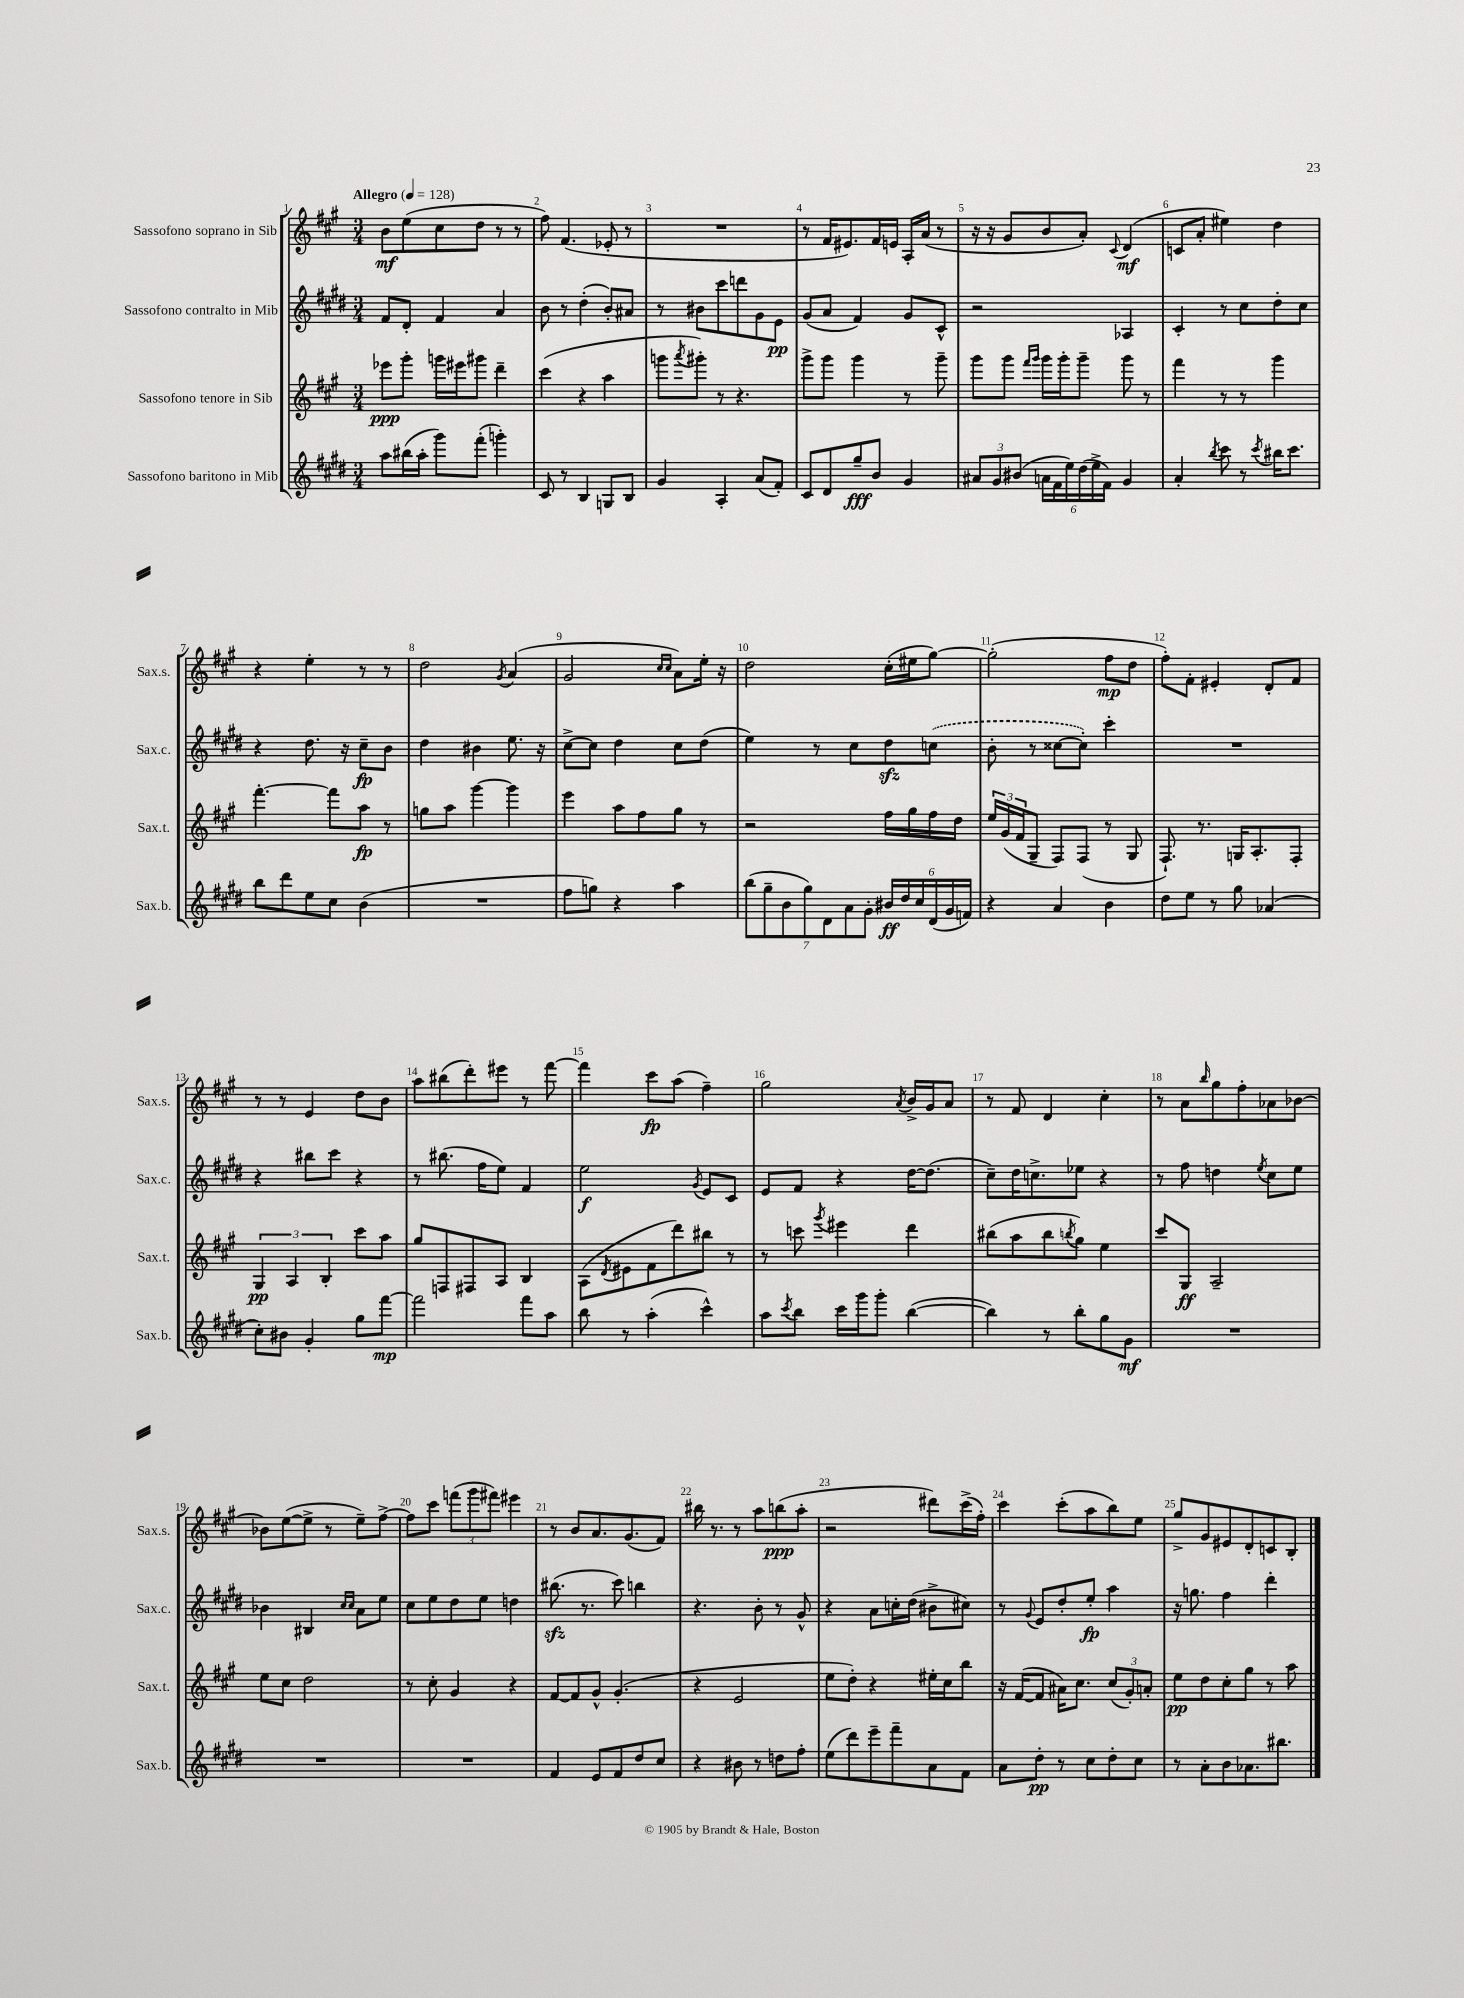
<<
\new StaffGroup <<
\new Staff = "s0" \with { instrumentName = "Sassofono soprano in Sib" shortInstrumentName = "Sax.s." } {
    \clef treble \key a \major \numericTimeSignature \time 3/4 \tempo "Allegro" 4 = 128
    b'8\mf e''8( cis''8 d''8 r8 r8 |
    fis''8) fis'4.( ees'8-. r8 |
    R2. |
    r8 fis'16 eis'8.) fis'16 e'16 a16-. a'16( r8 |
    r16 r16 gis'8 b'8 a'8-.) \appoggiatura { cis'8 } d'4\mf( |
    c'8 a'8-. eis''4) d''4 |
    r4 e''4-. r8 r8 |
    d''2 \acciaccatura { gis'8 } a'4( |
    gis'2 \grace { cis''16 cis''16 } a'8) e''16-. r16 |
    d''2 cis''16-.( eis''16 gis''8~) |
    gis''2-.( fis''8\mp d''8 |
    fis''8-.) fis'8-. eis'4-. d'8-. fis'8 |
    r8 r8 e'4 d''8 b'8 |
    a''8 bis''8( d'''8-.) eis'''8 r8 fis'''8~ |
    fis'''4 cis'''8\fp a''8( fis''4--) |
    gis''2 \acciaccatura { a'8 } b'16-> gis'16 a'8 |
    r8 fis'8 d'4 cis''4-. |
    r8 a'8 \grace { b''16 } gis''8 fis''8-. aes'8 bes'8~ |
    bes'8 e''8~( e''8-> r8 e''8--) fis''8~-> |
    fis''8 cis'''8 \tuplet 3/2 { f'''8( gis'''8 fis'''8) } eis'''4 |
    r8 b'8 a'8. gis'8.( fis'8) |
    bis''16 r8. r8 a''8 b''8\ppp( a''8-. |
    r2 dis'''8) cis'''16->( fis''16-.) |
    cis'''4 cis'''8-.( a''8 b''8) e''8 |
    gis''8-> gis'8 eis'8 d'8-. c'8 b8-. \bar "|." |
}
\new Staff = "s1" \with { instrumentName = "Sassofono contralto in Mib" shortInstrumentName = "Sax.c." } {
    \clef treble \key e \major \numericTimeSignature \time 3/4
    fis'8 dis'8-. fis'4 a'4 |
    b'8 r8 dis''4-.( b'8-.) ais'8 |
    r8 bis'8 cis'''8 d'''8 gis'8 e'8\pp |
    gis'8( a'8 fis'4) gis'8 cis'8-^ |
    r2 aes4 |
    cis'4-. r8 cis''8 dis''8-. cis''8 |
    r4 dis''8. r16 cis''8--\fp b'8 |
    dis''4 bis'4 e''8. r16 |
    cis''8~-> cis''8 dis''4 cis''8 dis''8( |
    e''4) r8 cis''8 dis''8\sfz \once \slurDashed c''8( |
    b'8-. r8 cisis''8~ cisis''8-.) cis'''4-. |
    R2. |
    r4 bis''8 cis'''8 r4 |
    r8 bis''8.( fis''16 e''8) fis'4 |
    e''2\f \acciaccatura { gis'8 } e'8 cis'8 |
    e'8 fis'8 r4 dis''16~ dis''8.( |
    cis''8--) dis''16 c''8.-> ees''8 r4 |
    r8 fis''8 d''4 \acciaccatura { e''8 } cis''8 e''8 |
    bes'4 bis4 \grace { cis''16 cis''16 } a'8 e''8 |
    cis''8 e''8 dis''8 e''8 d''4 |
    bis''8.\sfz( r8. cis'''8) b''4 |
    r4. b'8-. r8 gis'8-^ |
    r4 a'8 c''16-. dis''16( bis'8-> cis''8) |
    r8 \appoggiatura { gis'8 } e'8 dis''8-. e''8-.\fp a''4 |
    r16 g''8. fis''4 dis'''4-. \bar "|." |
}
\new Staff = "s2" \with { instrumentName = "Sassofono tenore in Sib" shortInstrumentName = "Sax.t." } {
    \clef treble \key a \major \numericTimeSignature \time 3/4
    ees'''8\ppp gis'''8-. g'''16 eis'''16 gis'''8 d'''4-- |
    cis'''4( r4 a''4 |
    g'''8 \acciaccatura { a'''8 } gis'''8-.) r8 r4. |
    gis'''8-> gis'''8 gis'''4 r8 gis'''8-- |
    gis'''8 gis'''8 \grace { fis'''16 gis'''16 } gis'''16 gis'''16-. gis'''8-- gis'''8 r8 |
    fis'''4 r8 r8 gis'''4 |
    fis'''4.~-. fis'''8 a''8\fp r8 |
    g''8 a''8 gis'''4~ gis'''4 |
    e'''4 a''8 fis''8 gis''8 r8 |
    r2 fis''16 gis''16 fis''16 d''16 |
    \tuplet 3/2 { e''16 gis'16( fis'16 } gis8-- fis8) fis8( r8 gis8 |
    fis8.-!) r8. g16 a8.-. fis8-. |
    \tuplet 3/2 { gis4\pp a4 b4-. } cis'''8 a''8 |
    gis''8 f8 fis8 a8 b4 |
    a8( \acciaccatura { d'8 } eis'8 fis'8 d'''8) bis''8 r8 |
    r8 c'''8 \acciaccatura { gis'''8 } eis'''4 d'''4 |
    bis''8( a''8 bis''8 \acciaccatura { b''8 } gis''8) e''4 |
    cis'''8 gis8\ff a2-- |
    e''8 cis''8 d''2 |
    r8 cis''8-. gis'4 r4 |
    fis'8~ fis'8 gis'8-^ gis'4.-.( |
    r4 e'2 |
    e''8 d''8-.) r4 eis''16-. cis''16 b''8 |
    r16 fis'16~( fis'8 ais'16) cis''8. \tuplet 3/2 { cis''8( gis'8-.) a'8-. } |
    e''8\pp d''8 cis''8-. gis''8 r8 a''8 \bar "|." |
}
\new Staff = "s3" \with { instrumentName = "Sassofono baritono in Mib" shortInstrumentName = "Sax.b." } {
    \clef treble \key e \major \numericTimeSignature \time 3/4
    a''8 bis''16( a''16-. gis'''8) fis'''8-.( g'''4-.) |
    cis'8 r8 b4 g8 b8 |
    gis'4 a4-. a'8( fis'8-.) |
    cis'8 dis'8 gis''8--\fff b'8 gis'4 |
    \tuplet 3/2 { ais'8 gis'8 bis'8( } \tuplet 6/4 { a'16 fis'16 e''16) dis''16( e''16-> fis'16) } gis'4 |
    a'4-. \acciaccatura { b''8 } cis'''8 r8 \acciaccatura { cis'''8 } bis''16 cis'''8. |
    b''8 dis'''8 e''8 cis''8 b'4( |
    R2. |
    fis''8 g''8) r4 a''4 |
    \tuplet 7/4 { b''8( gis''8-- b'8 gis''8) dis'8 a'8 gis'8-. } \tuplet 6/4 { bis'16\ff dis''16 cis''16 dis'16( gis'16 f'16) } |
    r4 a'4 b'4 |
    dis''8 e''8 r8 gis''8 aes'4( |
    cis''8-.) bis'8 gis'4-. gis''8 fis'''8~\mp |
    fis'''2 fis'''8 a''8 |
    b''8 r8 a''4-.( cis'''4-^) |
    a''8 \acciaccatura { cis'''8 } b''8 cis'''16 gis'''16 gis'''8-. b''4~( |
    b''4) r8 b''8-. gis''8 gis'8\mf |
    R2. |
    R2. |
    R2. |
    fis'4 e'8 fis'8 dis''8 cis''8 |
    r4 bis'8 r8 d''8 fis''8-. |
    e''8( dis'''8) e'''8-- fis'''8-- a'8 fis'8 |
    a'8 dis''8-.\pp r8 cis''8 dis''8-. cis''8 |
    r8 a'8-. b'8 aes'8. bis''8. \bar "|." |
}
>>
>>
\layout { \context { \Score \override BarNumber.break-visibility = ##(#f #t #t) barNumberVisibility = #all-bar-numbers-visible } }
